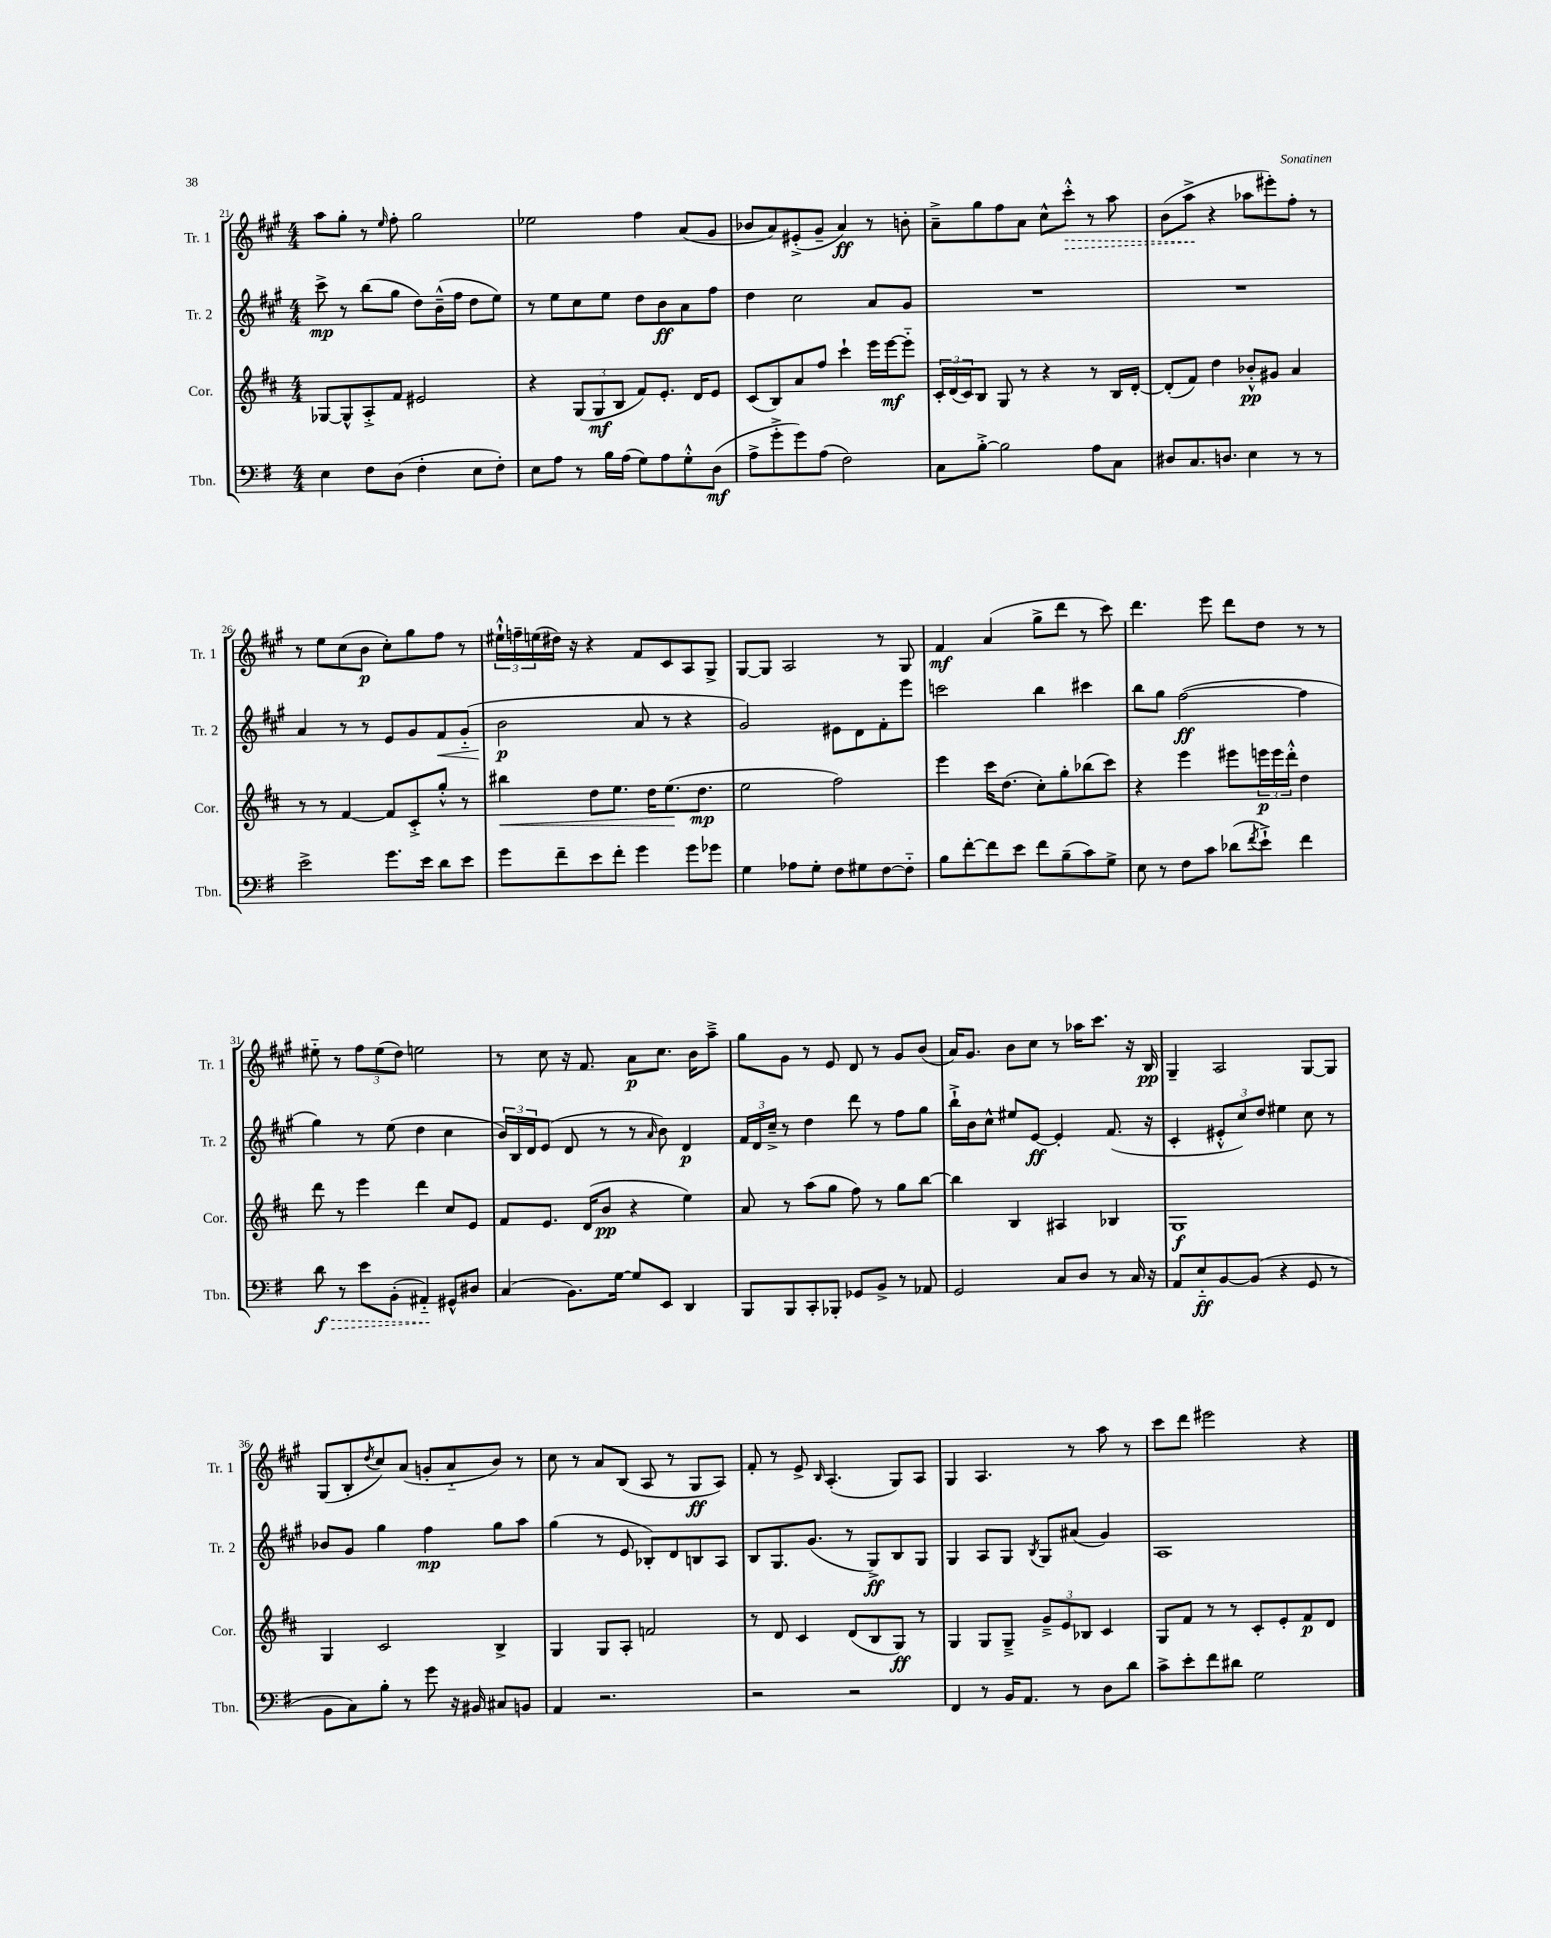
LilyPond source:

<<
\new StaffGroup <<
\new Staff = "s0" \with { instrumentName = "Tr. 1" shortInstrumentName = "Tr. 1" } {
    \clef treble \key a \major \numericTimeSignature \time 4/4
    a''8 gis''8-. r8 \grace { e''16 } fis''8-. gis''2 |
    ees''2 fis''4 a'8( gis'8 |
    bes'8 a'8) eis'8-.->( gis'8-- a'4\ff) r8 b'8-. |
    a'8---> gis''8 fis''8 a'8 cis''8-^ \once \override Hairpin.style = #'dashed-line cis'''8-.-^\> r8 a''8 |
    b'8( a''8->\! r4 aes''8 eis'''8-.) fis''8-. r8 |
    r8 e''8 cis''8( b'8\p cis''8-.) gis''8 fis''8 r8 |
    \tuplet 3/2 { eis''16-!-^ f''16-- e''16( } dis''16) r16 r4 fis'8 cis'8 a8 gis8-> |
    gis8~ gis8 a2 r8 gis8 |
    fis'4\mf a'4( gis''8-> d'''8 r8 cis'''8) |
    d'''4. e'''8 d'''8 d''8 r8 r8 |
    eis''8-_ r8 \tuplet 3/2 { fis''8 eis''8( d''8) } e''2 |
    r8 cis''8 r16 fis'8. a'8\p cis''8. b'16 a''8---> |
    gis''8 gis'8 r8 e'8 d'8 r8 gis'8 b'8( |
    a'16) gis'8. b'8 cis''8 r8 aes''16 cis'''8. r16 b16\pp |
    gis4-- a2 gis8~ gis8 |
    gis8( b8-. \acciaccatura { d''8 } cis''8) a'8( g'8-. a'8-_ b'8) r8 |
    cis''8 r8 a'8 b8( a8 r8 gis8\ff a8) |
    fis'8-. r8 e'8-> \grace { b16 } a4.-.( gis8) a8 |
    gis4 a4. r8 a''8 r8 |
    cis'''8 d'''8 eis'''2 r4 \bar "|." |
}
\new Staff = "s1" \with { instrumentName = "Tr. 2" shortInstrumentName = "Tr. 2" } {
    \clef treble \key a \major \numericTimeSignature \time 4/4
    cis'''8->\mp r8 b''8( gis''8 d''8) b'16---^( fis''16 d''8 e''8) |
    r8 e''8 cis''8 e''8 d''8 b'8\ff a'8 fis''8 |
    d''4 cis''2 a'8 gis'8 |
    R1 |
    R1 |
    a'4 r8 r8 e'8 gis'8 fis'8\< gis'8-_( |
    b'2\p\! a'8 r8 r4 |
    gis'2) eis'8 d'8 fis'8-. e'''8 |
    c'''2 b''4 cis'''4 |
    b''8 gis''8 fis''2~\ff( fis''4 |
    gis''4) r8 e''8( d''4 cis''4 |
    \tuplet 3/2 { b'16) b16 d'16 } e'8( d'8 r8 r8 \grace { a'16 } b'8) d'4\p |
    \tuplet 3/2 { fis'16 d'16 cis''16---> } r8 d''4 d'''8 r8 fis''8 gis''8 |
    b''16-!-> b'16 cis''8-^ eis''8 e'8~\ff e'4-. fis'8.( r16 |
    cis'4-. \tuplet 3/2 { eis'8-.-^ cis''8) d''8 } eis''4 cis''8 r8 |
    bes'8 gis'8 gis''4 fis''4\mp gis''8 a''8 |
    gis''4( r8 e'8 bes8-.) d'8 b8 a8 |
    b8 gis8. gis'8.( r8 gis8->\ff) b8 gis8 |
    gis4 a8 gis8 \acciaccatura { b8 } gis8 ais'8( gis'4) |
    a1 \bar "|." |
}
\new Staff = "s2" \with { instrumentName = "Cor." shortInstrumentName = "Cor." } {
    \clef treble \key d \major \numericTimeSignature \time 4/4
    ges8~ ges8-^ a8-.-> fis'8 eis'2 |
    r4 \tuplet 3/2 { g8( g8\mf b8 } fis'8) e'8.-. d'16 e'8 |
    cis'8( b8) a'8 fis''8 cis'''4-! e'''16 e'''16~\mf e'''8-_ |
    \tuplet 3/2 { cis'16-. d'16( cis'16) } b8 g8 r8 r4 r8 b16 d'16~-. |
    d'8-.( fis'8) d''4 bes'8-.-^\pp gis'8 a'4 |
    r8 r8 fis'4~ fis'8 cis'8-.-> g''8-.-^ r8 |
    bis''4\< d''8 e''8. d''16 e''8.\!( d''8.\mp |
    e''2 fis''2) |
    e'''4 cis'''16 d''8.( cis''8-.) g''8-. bes''8( cis'''8) |
    r4 e'''4 eis'''8 \tuplet 3/2 { e'''16\p e'''16 d'''16-.-^ } d''4 |
    d'''8 r8 e'''4 d'''4 cis''8 e'8 |
    fis'8 e'8. d'16( b'8\pp r4 e''4) |
    a'8 r8 a''8( g''8 fis''8) r8 g''8 b''8~ |
    b''4 b4 ais4 bes4 |
    g1\f |
    g4 cis'2 b4-> |
    g4 g8 a8-. f'2 |
    r8 d'8 cis'4 d'8( b8 g8\ff) r8 |
    g4 g8 g8---> \tuplet 3/2 { g'8---> e'8 bes8 } cis'4 |
    g8 fis'8 r8 r8 cis'8-. e'8-. fis'8\p d'8 \bar "|." |
}
\new Staff = "s3" \with { instrumentName = "Tbn." shortInstrumentName = "Tbn." } {
    \clef bass \key g \major \numericTimeSignature \time 4/4
    e4 fis8 d8( fis4-. e8 fis8-.) |
    e8 a8 r8 b16 a16( g8) a8 g8-.-^ d8\mf( |
    a8-> g'8-.-> g'8) a8( fis2) |
    c8 b8~-.-> b2 a8 c8 |
    dis8 c8. d8. e4 r8 r8 |
    e'2-> g'8. e'16 d'8 e'8 |
    g'8 fis'8-- e'8 fis'8-. g'4 g'8 ges'8 |
    g4 aes8 g8-. fis8 gis8 fis8~ fis8-_ |
    b8 fis'8~-. fis'8 e'8 fis'8 b8--( c'8) g8-> |
    e8 r8 fis8 c'8 des'8( \acciaccatura { fis'8 } e'8-!->) fis'4 |
    \once \override Hairpin.style = #'dashed-line d'8\f\> r8 e'8 b,8-.( ais,4-_\!) gis,8-^ dis8 |
    c4( b,8.) g16~ g8 e,8 d,4 |
    b,,8 b,,8 c,8-. bes,,8-. ges,8 b,8-> r8 aes,8 |
    g,2 c8 d8 r8 c16 r16 |
    a,8 e8-_\ff b,8~ b,8( r4 g,8 r8 |
    b,8 c8) b8-. r8 g'8 r16 bis,16 cis8 b,8 |
    a,4 r2. |
    r2 r2 |
    fis,4 r8 b,16 a,8. r8 d8 d'8 |
    c'8-> e'8-. fis'8 dis'8 g2 \bar "|." |
}
>>
>>
\layout { \context { \Score currentBarNumber = #21 } }
